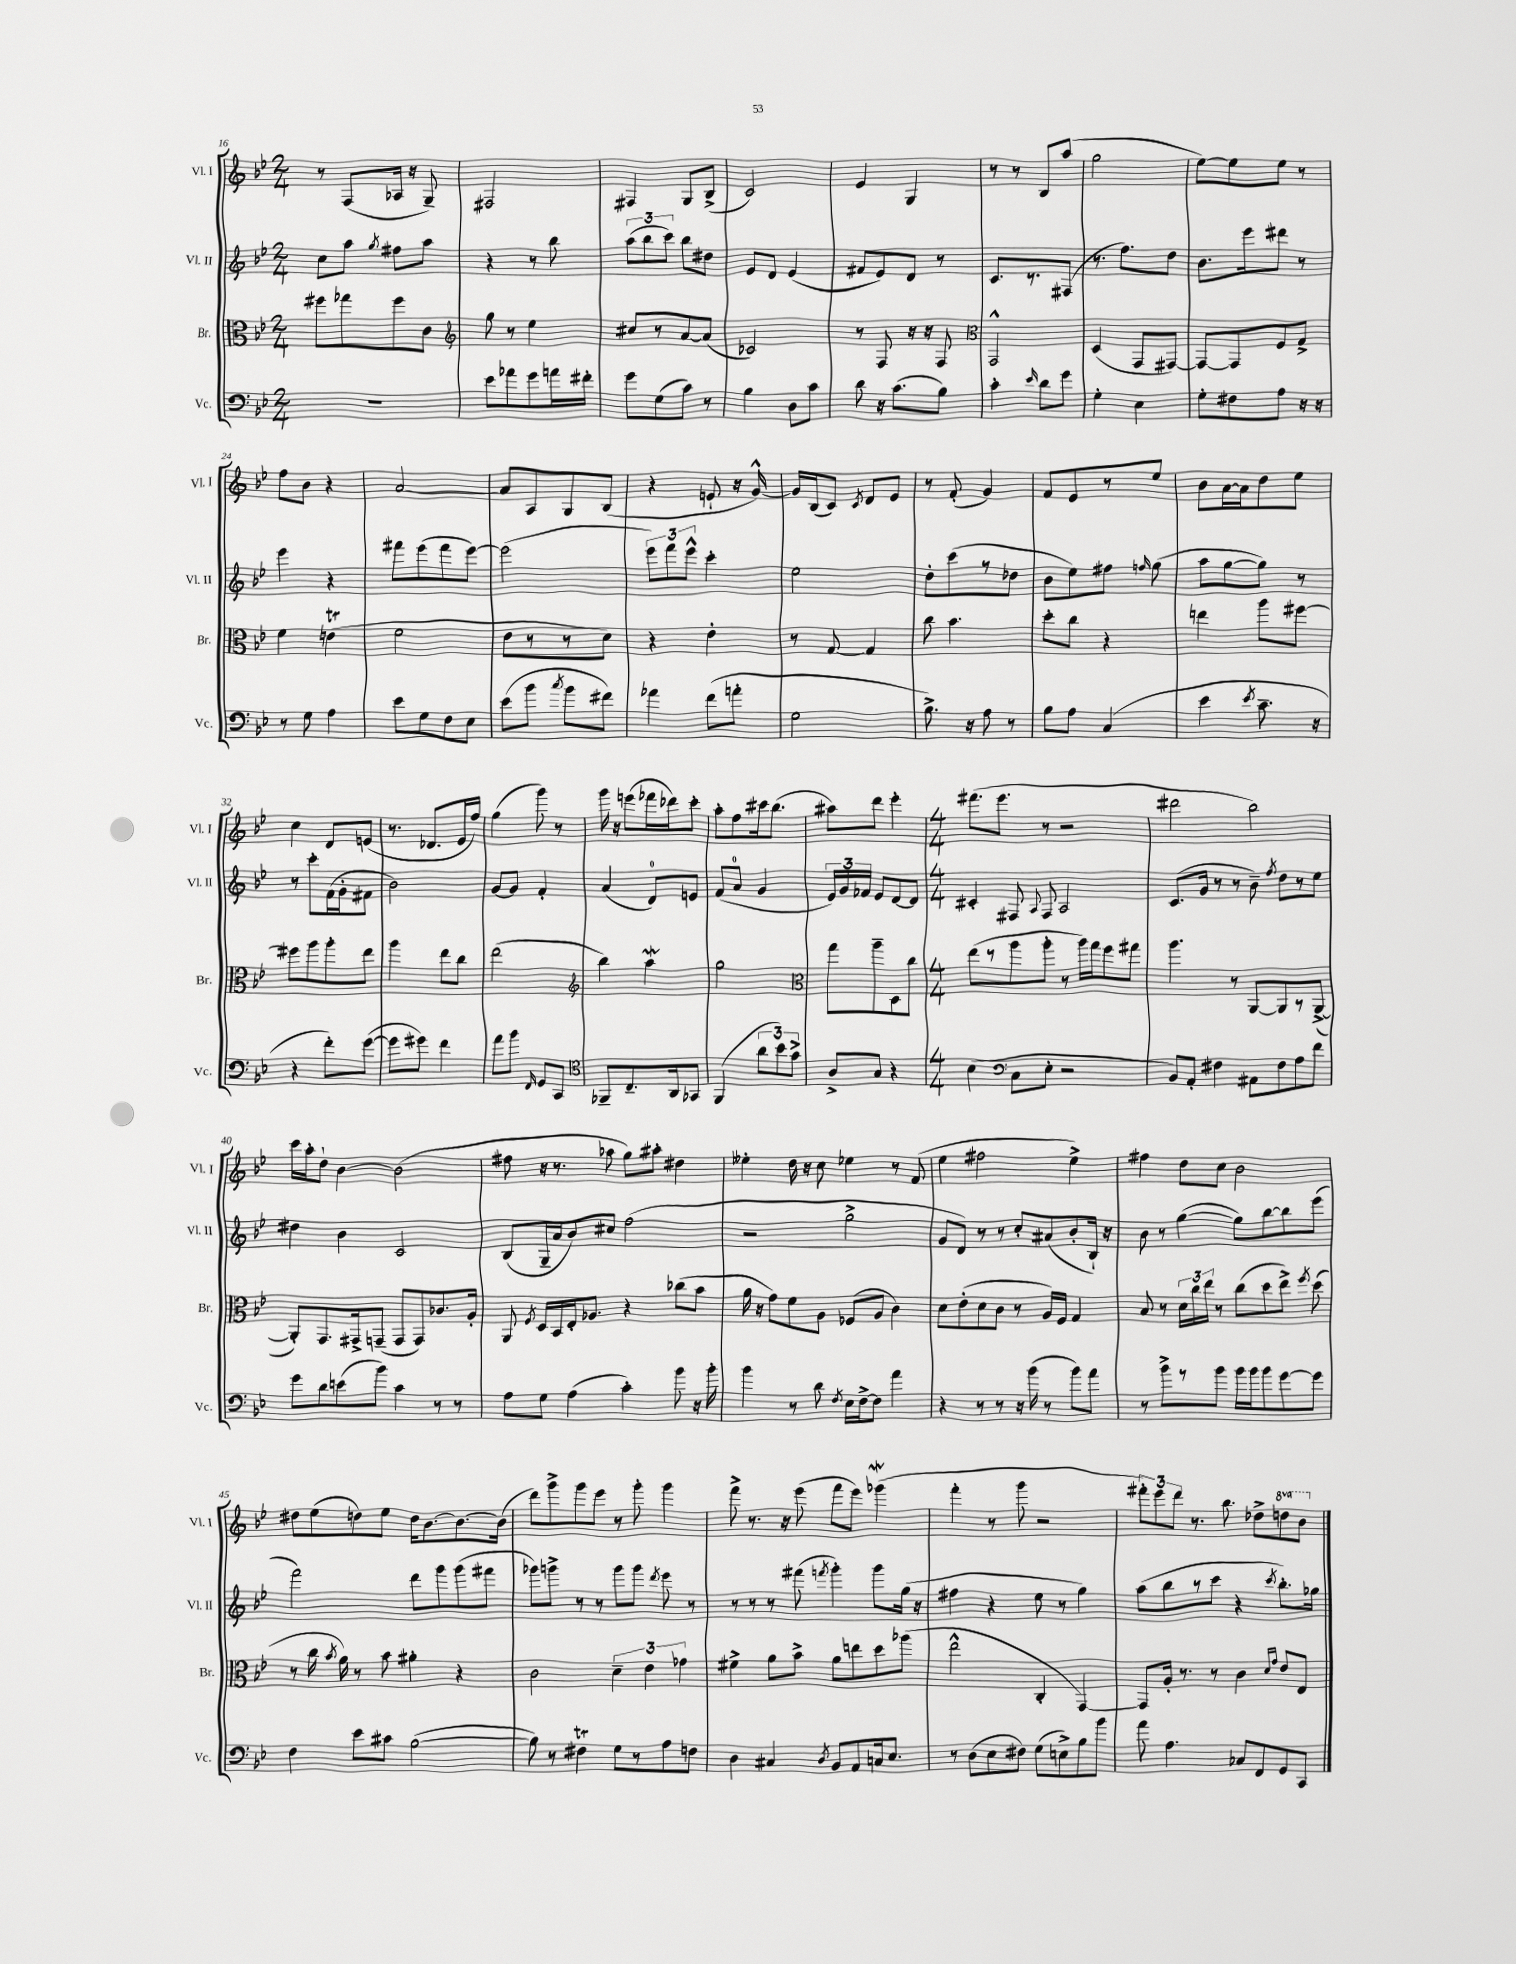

**kern	**kern	**kern	**kern
*part4	*part3	*part2	*part1
*staff4	*staff3	*staff2	*staff1
*I"Vc.	*I"Br.	*I"Vl. II	*I"Vl. I
*I'Vc.	*I'Br.	*I'Vl. II	*I'Vl. I
*clefF4	*clefC3	*clefG2	*clefG2
*k[b-e-]	*k[b-e-]	*k[b-e-]	*k[b-e-]
*M2/4	*M2/4	*M2/4	*M2/4
=16	=16	=16	=16
2r	8ff#X\L	8cc\L	8r
.	8gg-X\	8aa\J	(8F/L
.	.	8qgg/	.
.	8ff#\	8ff#X\L	16A-X/Jk
.	.	.	16r
.	8c\J	8aa\J	8G~/)
=17	=17	=17	=17
*	*clefG2	*	*
8e-\L	8gg\	4r	2F#X/
8a-X\	8r	.	.
8g\	4ee-\	8r	.
16an\L	.	8bb-\	.
16f#X'\JJ	.	.	.
=18	=18	=18	=18
8g\L	8cc#X/L	(12aa\L	4F#X/
.	.	12bb-\	.
(8G\	8r	.	.
.	.	12ccc\J)	.
8c\J)	[8a/	8bb-\L	8G/L
8r	(8a/J]	8dd#X\J	(8B-^/J
=19	=19	=19	=19
4B-\	2c-X/)	8e-/L	2c/)
.	.	8d/J	.
8D\L	.	(4e-/	.
8c\J	.	.	.
=20	=20	=20	=20
8d\	8r	8f#X/L	4e-/
16r	8F/	8e-/)	.
(8.c\L	.	.	.
.	16r	8d/J	4G/
.	16r	.	.
8B-\J)	8F/	8r	.
=21	=21	=21	=21
*	*clefC3	*	*
4c'\	2GG^^/	8.c/L	8r
.	.	.	8r
.	.	8.r	.
16qqe-/	.	.	.
8d\L	.	.	8B-/L
8g\J	.	(8F#X/J	(8aa/J
=22	=22	=22	=22
4G'\	(4D/	8.r	2gg\
.	.	8.ff\L)	.
4E-\	8GG/L	.	.
.	[8GG#X/J)	8dd\J	.
=23	=23	=23	=23
8G'\L	8GG#/L_	8.b-\L	[8ee-\L)
8F#X\	8GG#/]	.	8ee-\]
.	.	16eee-\k	.
8A\J	8F/	8ddd#X\J	8ee-\J
16r	8G^/J	8r	8r
16r	.	.	.
!!LO:LB:g=z
=24	=24	=24	=24
8r	4f\	4eee-\	8ff\L
8G\	.	.	8b-\J
4A\	(4ent\	4r	4r
=25	=25	=25	=25
8e-\L	2f\	8fff#X\L	[2a/
8G\	.	(8eee-\	.
8F\	.	8fff#\	.
8E-\J	.	[8eee-\J)	.
=26	=26	=26	=26
(8e-\L	8e-\L	(2eee-\]	8a/L]
8b-\J	8r	.	8A/
8qcc/	.	.	.
8b-\L	8r	.	8G/
8f#X\J)	8d\J)	.	(8B-/J
=27	=27	=27	=27
4a-X\	4r	12eee-\L)	4r
.	.	12fff\	.
.	.	12eee-^^\J	.
(8f\L	4e-'\	4ccc'\	8en`/
8an'\J	.	.	16r
.	.	.	[16g^^/)
=28	=28	=28	=28
2G\	8r	2ee-\	16g/LL]
.	.	.	(16B-/J
.	[8G/	.	8c/J)
.	.	.	8qc/
.	4G/]	.	8d/L
.	.	.	8e-/J
=29	=29	=29	=29
8.B-^\)	8cc\	8dd'\L	8r
.	4.b-\	(8ccc\	(8f'/
16r	.	.	.
8A\	.	8r	4g/)
8r	.	8dd-X\J	.
=30	=30	=30	=30
8B-\L	8dd'\L	8b-\L	8f/L
8A\J	8cc\J	8ee-\)	8e-/
(4C/	4r	8ff#X\J	8r
.	.	16qqffn/	.
.	.	(8gg\	8ee-/J
=31	=31	=31	=31
4e-\	4een\	8aa\L	8b-\L
.	.	[8gg\	[16a\L
.	.	.	16a\J]
8qe-/	.	.	.
8.c~\	8aa\L	8gg\J])	8dd\
.	[8ff#X\J	8r	8ee-\J
16r	.	.	.
!!LO:LB:g=z
=32	=32	=32	=32
4r	8ff#X\L]	8r	4cc\
.	8aa\	8ccc'\L	.
8f'\L)	8aa'\	(16f\L	8d/L
.	.	16g'\J	.
([8g\J	8ee-\J	8f#X\J	(8en/J
=33	=33	=33	=33
8g\L]	4aa\	2b-\)	8.r
8g#X\J)	.	.	.
.	.	.	8.d-X/L
4f\	8ee-\L	.	.
.	8cc\J	.	16e-/L
.	.	.	16ff/JJ)
=34	=34	=34	=34
8a\L	(2ee-\	[8g/L	(4gg\
8b-\J	.	8g/J]	.
16qqFF/	.	.	.
8GG/L	.	4f'/	8ggg\)
8CC/J	.	.	8r
=35	=35	=35	=35
*clefC4	*clefG2	*	*
8FF-X~/L	4bb-\)	(4a/	16ggg\
.	.	.	16r
8.C~/	.	.	(8eeen\L
.	4aaW\	8d/L)	16fff-X\L
16AA/k	.	.	16ddd-X\J)
8GG-X/J	.	8en/J	8ccc'\J
=36	=36	=36	=36
(4FF/	2gg\	(8f/L	8aa'\L
.	.	8a/J	8ff\
12a\L	.	4g/	16ccc#X\k
.	.	.	(8.bb-\J
12b-\)	.	.	.
12g^\J	.	.	.
=37	=37	=37	=37
*	*clefC3	*	*
8A^/L	8gg\L	24e-/LL)	8aa#X\L)
.	.	24g/	.
.	.	24f-X/JJ	.
8G/J	8aa~\	8e-/L	8ddd\J
4r	8D\	[8d/	4eee-'\
.	8cc\J	8d/J]	.
=38	=38	=38	=38
*M4/4	*M4/4	*M4/4	*M4/4
(4B-\	(8ee-\L	4c#X'/	(8.fff#X\L
.	8r	.	.
.	.	.	8.eee-\J
*clefF4	*	*	*
8C\L	8aa\	8F#X/	.
.	.	8qqA/	.
8E-'\J	8aa'\J	8F#/	8r
2r	8r	2A/	2r
.	16aa\LL)	.	.
.	16gg\J	.	.
.	8ff\	.	.
.	8gg#X\J	.	.
=39	=39	=39	=39
8BB-/L)	4.aa\	(8.c/L	2ddd#X\
8AA'/J	.	.	.
.	.	16g/Jk	.
4F#X\	.	8r	.
.	8r	8r	.
8AA#X\L	[8AA/L	8b-~\)	2bb-\)
.	.	8qff/	.
8F#\	8AA/]	8dd\L	.
8A\	8r	8r	.
8f\J	([8AA^/J	8ee-\J	.
!!LO:LB:g=z
=40	=40	=40	=40
8g\L	8AA'/L])	4dd#X\	16ccc\LL
.	.	.	16aa'\J
8d\	8.GG/	.	8dd`\J
(8en\	.	4b-\	[4b-\
.	16GG#X^/k	.	.
8b-\J)	(8GGn~/J	.	.
4c\	8GG/L	2c/	(2b-\]
.	8GG/)	.	.
8r	8.c-X/	.	.
8r	.	.	.
.	16A'/Jk	.	.
=41	=41	=41	=41
8A\L	8AA/	(8B-/L	8ff#X\
.	8qF/	.	.
8G\J	16D/LL	16G~/L	16r
.	16BB-/	16a/J	8.r
(4A\	16E-'/J	8b-/)	.
.	8.A-X/J	.	.
.	.	8cc#X/J	8aa-X\
4c'\)	4r	(2ff\	8gg\L)
.	.	.	8aa#X'\J
8b-\	(8cc-X\L	.	4dd#X\
16r	8b-\J	.	.
16b-'\	.	.	.
=42	=42	=42	=42
4b-\	16a\	2r	4ee--X'\
.	16r	.	.
.	8g\L)	.	.
8r	8f\	.	16dd\
.	.	.	16r
8d\	8A\J	.	8cc\
8qF/	.	.	.
16E-\LL	(8F-X/L	2gg^\	4ee-X\
[16F^\J	.	.	.
8F\J]	8A/J	.	.
4a\	4c\)	.	8r
.	.	.	(8f/
=43	=43	=43	=43
4r	8d\L	8g/L	4ee-\
.	(8e-'\	8d/J)	.
8r	8d\	8r	2ff#X\
8r	8c\J	8r	.
16r	8r	8cc'/L	.
(16b-\	.	.	.
8r	16A/LL)	(8a#X/	.
.	16F/JJ	.	.
8b-\L)	4G/	8b-'/	4ee-^\)
8a\J	.	16B-`/Jk)	.
.	.	16r	.
=44	=44	=44	=44
8r	8B-/	8b-\	4ff#X\
8b-^\L	8r	8r	.
8r	24d\LL	([4gg\	8dd\L
.	24cc\	.	.
.	24ee-\JJ	.	.
8b-\J	8r	.	8cc\J
16b-\LL	(8cc\L	8gg\L])	2b-\
16b-\J	.	.	.
8b-\	8dd\	[8bb-\	.
[8g\	8ee-^\J)	8bb-\]	.
.	8qff/	.	.
8g\J]	(8dd\	(8eee-\J	.
!!LO:LB:g=z
=45	=45	=45	=45
4F\	8r	2fff\)	8dd#X\L
.	16cc\	.	(8ee-\
.	8qb-/	.	.
.	16a\)	.	.
8e-\L	8r	.	8ddn\)
8c#X\J	8b-\	.	8ee-\J
([2B-\	4a#X'\	8ddd\L	16dd\KL
.	.	.	[8.b-\
.	.	8ggg\	.
.	4r	(8ggg\	8.b-\_
.	.	8fff#X\J	.
.	.	.	(16b-\Jk]
=46	=46	=46	=46
8B-\])	2c\	8ggg-X\L)	8ddd\L)
8r	.	8gggn^\J	8ggg^\
4F#Xt\	.	8r	8ggg\
.	.	8r	8eee-\J
8G\L	6d~\	8ggg\L	8r
8r	.	8ggg\J	8ggg'\
.	6e-\	.	.
.	.	8qddd/	.
8A\	.	8eee-\	4ggg\
.	6g-X\	.	.
8Fn\J	.	8r	.
=47	=47	=47	=47
4D\	4f#X^\	8r	8fff^\
.	.	8r	8.r
4C#X/	8a\L	8r	.
.	.	.	16r
.	8b-^\J	(8fff#X\	(8eee-\
8qD/	.	8qfffn/	.
8BB-/L	8a\L	4ggg'\)	8fff\L
8AA/	8een\	.	8eee-\J)
16Cn/k	8dd\	8ggg\L	(4ggg-Xw\
8.E-/J	.	.	.
.	(8aa-X\J	(16gg\Jk	.
.	.	16r	.
=48	=48	=48	=48
8r	2ee-^^\	4ff#X\	4fff'\
(8D\L	.	.	.
8E-\	.	4r	8r
8F#X\J)	.	.	8ggg\
(8G\L	4C'/	8ee-\	2r
8En^\)	.	8r	.
8B-\	[4GG/)	4gg\)	.
8b-\J	.	.	.
=49	=49	=49	=49
8a\	8GG/L]	(8aa\L	12fff#X'\L)
.	.	.	12eee-\
4.A\	16A'/Jk	8bb-\	.
.	.	.	12ddd\J
.	8.r	.	.
.	.	8r	8.r
.	8r	8ccc\J	.
.	.	.	8.bb-\
8C-X/L	4c\	4r	.
8FF/	.	.	8dd-X^\L
.	16qqd/LL	.	.
.	16qqg/JJ	8qccc/	.
*	*	*	*8va
8GG/	8e-/L	8.bb-'\L)	8dddn\
8CC/J	8E-/J	.	8bb-\J
.	.	16gg-X\Jk	.
*	*	*	*X8va
==	==	==	==
*-	*-	*-	*-
